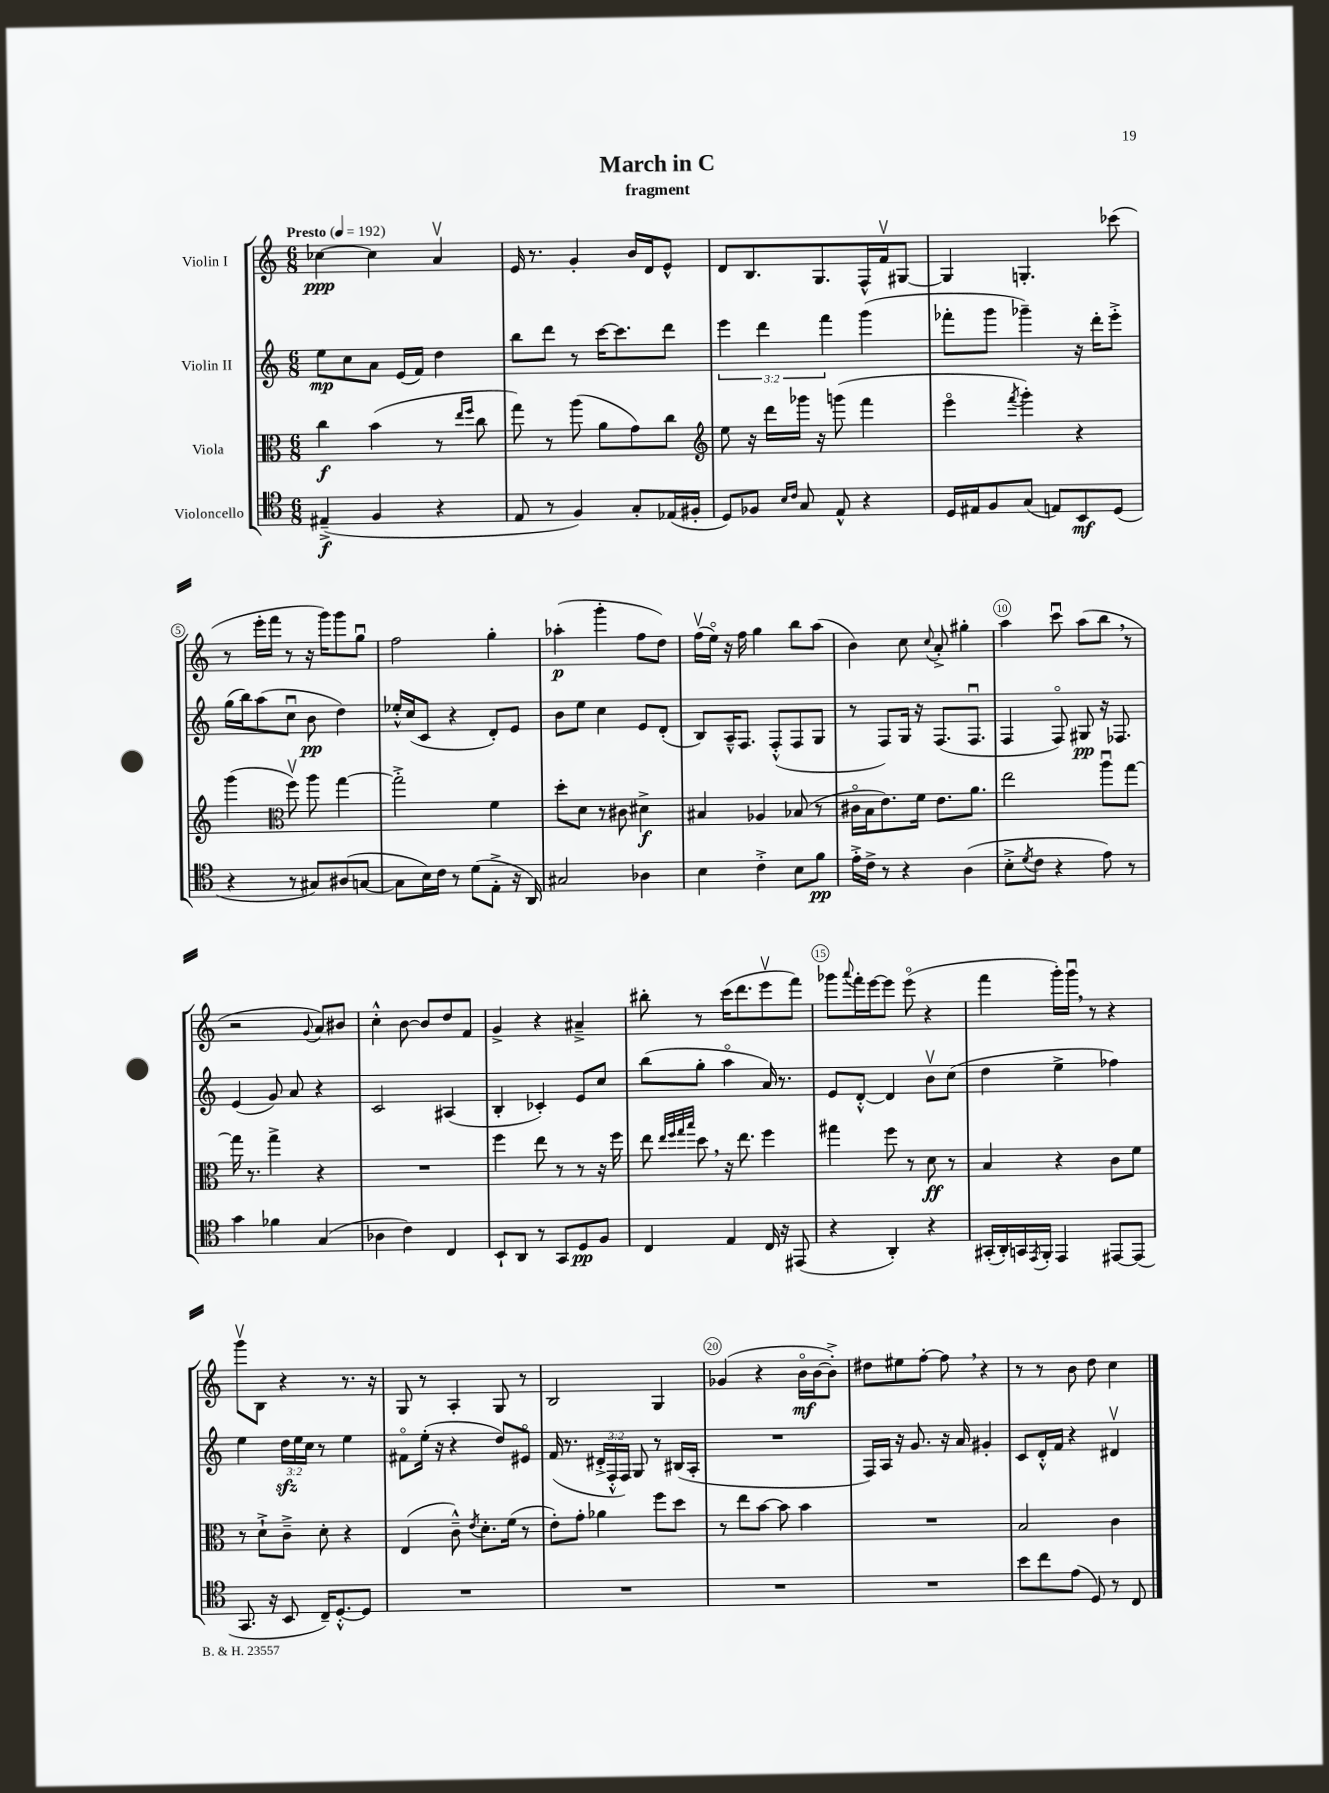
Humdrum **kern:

**kern	**kern	**kern	**kern
*staff4	*staff3	*staff2	*staff1
*clefC4	*clefC3	*clefG2	*clefG2
*k[]	*k[]	*k[]	*k[]
*M6/8	*M6/8	*M6/8	*M6/8
*MM192	*MM192	*MM192	*MM192
(4E#~^/	4cc\	8ee\L	[4cc-\
.	.	8cc\	.
4F/	(4b\	8a\J	4cc-\]
.	.	(16e/LL	.
.	.	16f/JJ)	.
4r	8r	4dd\	4av/
.	16qqee/LL	.	.
.	16qqff/JJ	.	.
.	8cc\	.	.
=	=	=	=
8E/	8gg\)	8bb\L	16e/
.	.	.	8.r
8r	8r	8ddd\J	.
4F/)	(8aa\	8r	4g'/
.	8a\L	[16ccc\LK	.
.	.	8.ccc\]	.
8G'/L	8g\)	.	16b/LL
.	.	.	16d/J
(16E-/L	8cc\J	8ddd\J	8e^^/J
16F#'/JJ	.	.	.
=	=	=	=
*	*clefG2	*	*
8D/L)	8ee\	6eee\	8d/L
8F-/J	16r	.	8.B/
.	.	6ddd\	.
.	16ddd\LL	.	.
16qqB/LL	.	.	.
16qqc/JJ	.	.	.
8G/	16ggg-\JJ	.	.
.	16r	.	8.G/
.	.	6fff\	.
8E^^/	(8ggg\	.	.
4r	4fff\	(4ggg\	16F^^/L
.	.	.	16fv/J
.	.	.	[8G#/J
=	=	=	=
16D/LL	4eeeo\	8fff-'\L	4G#/]
16E#/J	.	.	.
8F/	.	8ggg\J	.
.	8qfff/	.	.
(8G/J	4ggg'\)	4ggg-~\)	4.G'/
8E/L)	.	.	.
8BB/	4r	16r	.
.	.	16ddd'\LK	.
(8D/J	.	8eee'^\J	(8ccc-\
=	=	=	=
4r	(4ggg\	(16gg\LL	8r
.	.	16bb\J)	.
.	.	(8aa\	16eee'\LL
.	.	.	16fff\JJ
*	*clefC3	*	*
8r	8ffv\)	8ccu\J	8r
8G#/L)	8aa\	8b\	16r
.	.	.	16ggg\LK)
(8A#/	[4gg\	4dd\)	8ggg\
[8G/J	.	.	8ggu\J
=	=	=	=
8G\]L	2gg'^\]	16ee-'^^/LL	2ff\
.	.	(16cc/J	.
16B\L)	.	8c/J	.
16c\JJ	.	.	.
8r	.	4r	.
(8d\L	.	.	.
8E'^\J	4f\	8d'/L)	4gg'\
16r	.	8e/J	.
16AA/)	.	.	.
=	=	=	=
2G#/	8dd'\L	8b\L	(4aa-'\
.	8d\J	8ee\J	.
.	8r	4cc\	4ggg'\
.	8c#\	.	.
4A-\	4d#^\	8e/L	8ff\L
.	.	(8d'/J	8dd\J)
=	=	=	=
4B\	4B#/	8B/L)	(16ffv\LL
.	.	.	16eeo\JJ)
.	.	16A~^^/K	16r
.	.	8.F/J	16ff\
4c'^\	4A-/	.	4gg\
.	.	(8F'^^/L	.
8B\L	(8B-/	8F/	8bb\L
8f\J	8r	8G/J	(8aa\J
=	=	=	=
16e'^\LL	16c#o\LL	8r	4b\)
16c^\JJ	16B\J	.	.
8r	8.e\)	8F/L)	.
4r	.	16G/Jk	8cc\
.	16f\Jk	16r	.
.	.	.	8qqcc/
.	8.e\L	(8.F/L	8a'^/
(4A\	.	.	4gg#'\
.	8.a\J	8.Fu/J	.
=	=	=	=
8B'^\L	2ee\	4F/	4aa\
8qd/	.	.	.
8c\J	.	.	.
4r	.	8Fo/)	8cccu\
.	.	8G#/	(8aa\L
8e\)	8aau\L	16r	8bb\J
.	.	8.F-/	.
8r	[8gg\J	.	8r
=	=	=	=
4g\	16gg\]	(4e/	2r
.	8.r	.	.
4f-\	4gg^\	8g/)	.
.	.	8a/	.
.	.	.	8qqg/
(4G/	4r	4r	8a/L)
.	.	.	8b#/J
=	=	=	=
4A-\	2.r	2c/	4cc'^^\
4c\)	.	.	[8b\
.	.	.	8b/]L
4C/	.	(4A#/	8dd/
.	.	.	8f/J
=	=	=	=
8BB`/L	4ff\	4B'/	4g^/
8AA/J	.	.	.
8r	8ee\	4c-'/)	4r
8GG/L	8r	.	.
8D/	8r	8e/L	4a#~^/
8F/J	16r	8cc/J	.
.	16ff\	.	.
=	=	=	=
4C/	8ee\	(8bb\L	8bb#'\
.	32qqee/LLL	.	.
.	32qqff/	.	.
.	32qqgg/	.	.
.	32qqbb/JJJ	.	.
.	8dd\	8gg'\J	8r
4E/	16r	4aao\	(16ccc\LK
.	8.ee\	.	8.ddd\
16C/	4ff\	16a/)	8eeev\
16r	.	8.r	.
(8EE#/	.	.	8fff\J)
=	=	=	=
4r	4gg#\	8e/L	8ggg-\L
.	.	.	8qqaaa/
.	.	[8d'^^/J	16fff'\L
.	.	.	[16eee\J
4AA'/)	8ff\	4d/]	8eee\]J
.	8r	.	(8eeeo\
4r	8d\	8bv\L	4r
.	8r	(8cc\J	.
=	=	=	=
(16GG#'/LL	4B/	4dd\	4fff\
16AA'/)	.	.	.
16GG/	.	.	.
8qEE/	.	.	.
16FF'/JJ	.	.	.
4EE/	4r	4ee^\	16ggg'\LL)
.	.	.	16gggu\JJ
.	.	.	8r
[8EE#/L	8c\L	4ff-\)	4r
(8EE#/]J	8f\J	.	.
=	=	=	=
8.GG/	8r	4ee\	8gggv\L
.	8d`^\L	.	8B\J
16r	.	.	.
8BB/	8c~^\J	24dd\LL	4r
.	.	24ee\	.
.	.	24cc\JJ	.
16C~/LK)	8d'\	8r	.
[8.D'^^/	.	.	.
.	4r	4ee\	8.r
8D/]J	.	.	.
.	.	.	16r
=	=	=	=
2.r	(4E/	8f#o\L	8G/
.	.	(16ee'\Jk	8r
.	.	16r	.
.	8c~^^\)	4r	4A'/
.	8qe/	.	.
.	8.d'\L	.	.
.	.	8dd/L)	8G/
.	(16f\Jk	.	.
.	8r	8e#o/J	8r
=	=	=	=
2.r	8e'\L)	(16f/	2B/
.	.	8.r	.
.	8g'\J	.	.
.	4a-\	24d#'^/LL	.
.	.	24F'^^/	.
.	.	24F/JJ)	.
.	.	8G/	.
.	8ff\L	8r	4G/
.	8dd\J	(16B#/LL	.
.	.	16A'/JJ	.
=	=	=	=
2.r	8r	2.r	(4g-/
.	8ee\L	.	.
.	[8b\J	.	4r
.	8b\]	.	.
.	4b\	.	16bo\LL
.	.	.	[16b\J
.	.	.	8b'^\]J)
=	=	=	=
2.r	2.r	16F/LL)	8dd#\L
.	.	16A/JJ	.
.	.	16r	8ee#\
.	.	8.g/	.
.	.	.	[8ff'\J
.	.	16r	8ff\]
.	.	16a/	.
.	.	4g#'/	4r
=	=	=	=
8b\L	2B/	8c/L	8r
8cc\	.	16d'^^/L	8r
.	.	16f/JJ	.
(8e\J	.	4r	8b\
8D/)	.	.	8dd\
8r	4c\	4d#v/	4cc\
8C/	.	.	.
==	==	==	==
*-	*-	*-	*-
